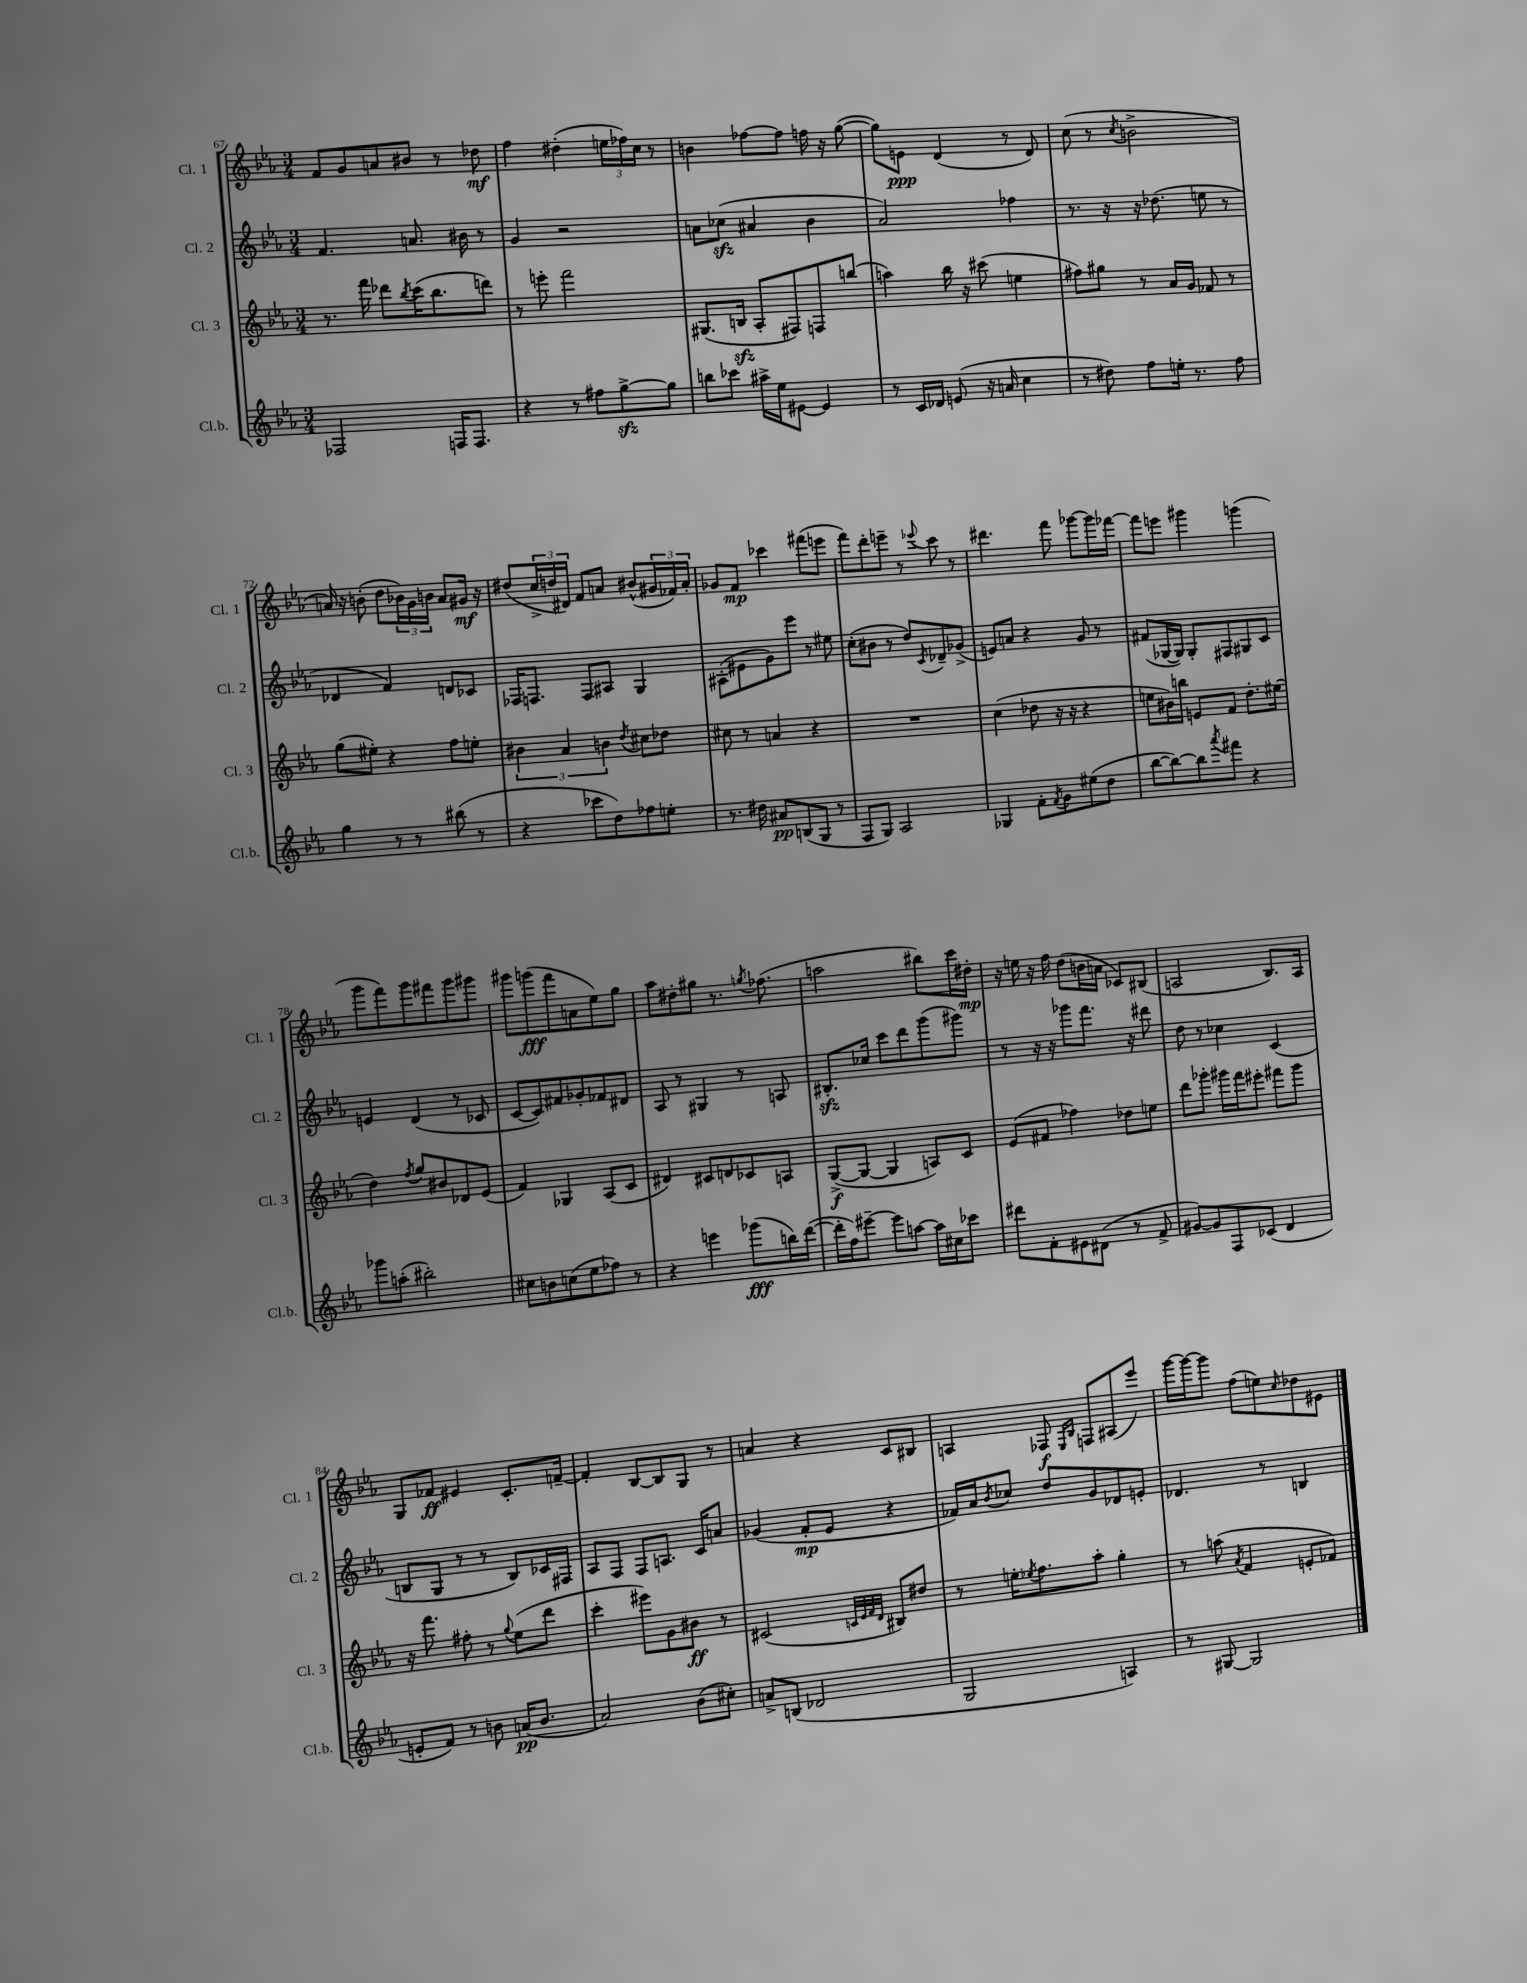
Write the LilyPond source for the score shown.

<<
\new StaffGroup <<
\new Staff = "s0" \with { instrumentName = "Cl. 1" shortInstrumentName = "Cl. 1" } {
    \clef treble \key ees \major \numericTimeSignature \time 3/4
    f'8 g'8 a'8 bis'8 r8 des''8\mf |
    f''4 dis''4-.( \tuplet 3/2 { e''16 fes''16) c''16 } r8 |
    b'4 fes''8~ fes''8 f''16 r16 g''8~( |
    g''8) e'8\ppp d'4( r8 d'8) |
    c''8( r8 \acciaccatura { c''8 } b'2-> |
    a'16) r16 b'8-.( d''8 \tuplet 3/2 { bes'16) g'16 b'16 } a'8 gis'16\mf r16 |
    dis''8( \tuplet 3/2 { c''16-> d''16 dis'16) } f'8 a'8 bis'8-^( \tuplet 3/2 { gis'16 fes'16) a'16-. } |
    ges'8 f'8\mp ces'''4 fis'''8( e'''8 |
    f'''8) d'''8-. e'''8-- r8 \appoggiatura { ees'''8 } c'''8 r8 |
    dis'''4. f'''8 ges'''8~ ges'''16 fes'''16~ |
    fes'''8 e'''8 gis'''4 g'''4( |
    g'''8 f'''8) g'''8 fis'''8 g'''8 gis'''8 |
    gis'''8 g'''8\fff( f'''8 a'8 ees''8) g''8 |
    aes''8 dis''8-. gis''8 r8. \acciaccatura { g''8 } fes''8.( |
    a''2 bis''8) c'''16 dis''16-.\mp |
    r16 e''16 r16 f''16 d''8( b'16 a'16 ces'8) bis8( |
    a2 bes8.) a16 |
    g8 fes'8\ff eis'4 c'8.-. f'16~-- |
    f'4-. bes8~ bes8 g8 r8 |
    a'4 r4 c'8 bis8 |
    a4 fes8\f \grace { ees16 bes16 } f8 ais8( ees'''8) |
    g'''16~ g'''16~ g'''8 f''8( e''8) \grace { c''16 } des''8 eis'8 \bar "|." |
}
\new Staff = "s1" \with { instrumentName = "Cl. 2" shortInstrumentName = "Cl. 2" } {
    \clef treble \key ees \major \numericTimeSignature \time 3/4
    f'4. a'8. bis'16 r8 |
    g'4 r2 |
    a'8 ces''8\sfz( ais'4 bes'4 |
    aes'2) fes''4 |
    r8. r16 r16 des''8.( e''8 r8 |
    des'4 f'4) d'8 ces'8 |
    fes16 f8. f8 ais8 g4 |
    ais8-.( eis'8 g'8) ees'''8 r8 eis''8 |
    c''8-.( bis'8 r8 d''8) \acciaccatura { c'8 } des'8-- ges'8->( |
    e'8) a'8 r4 g'8 r8 |
    fis'8( ges16~ ges16) ges8-. fis8 gis8 c'8 |
    e'4 d'4( r8 ces'8 |
    c'8~ c'8) fis'8 ges'8-. fes'8 dis'8 |
    aes8 r8 gis4 r8 a8 |
    bis8.-.\sfz ces''16 c'''8 d'''8 g'''8( gis'''8) |
    r8 r16 r16 ges'''8 f'''8. r16 dis'''8 |
    d''8 r8 ces''4 c'4( |
    b8 g8 r8 r8 b8) ces'16 fis16 |
    aes8 f8 f8 a8. c'16 a'8 |
    ges'4( f'8-.\mp ees'8 r4 |
    fes'16) aes'16 \acciaccatura { bes'8 } ces''8 d''8 g'8 des'8 e'8-. |
    des'4. r8 b4 \bar "|." |
}
\new Staff = "s2" \with { instrumentName = "Cl. 3" shortInstrumentName = "Cl. 3" } {
    \clef treble \key ees \major \numericTimeSignature \time 3/4
    r8. f'''16 des'''8 \acciaccatura { bes''8 } c'''16( bes''8. d'''8) |
    r8 e'''8-. f'''2 |
    gis8.( b16\sfz aes8-. fis8) f8 b''8( |
    a''4) bes''16 r16 cis'''8( e''4 |
    fis''8) gis''8 r8 aes'16 g'16 fes'8 r8 |
    g''8( eis''8-.) r4 f''8 e''8-. |
    \tuplet 3/2 { bis'4 aes'4 b'4 } \acciaccatura { d''8 } cis''8 des''8 |
    cis''8 r8 a'4 r4 |
    R2. |
    c''4( des''8 r16 r16 r4 |
    e''8 bis'16) b''16 e'8 f'8 d''8.-. eis''16( |
    d''4) \acciaccatura { f''8 } g''8 bis'8 des'8 ees'8( |
    f'4) ges4 aes8( c'8 |
    dis'4) cis'8 d'8 ces'8 a8 |
    g8~->\f( g8~ g4 a8) c'8 |
    ees'8( fis'8 fes''4) des''8 e''8 |
    d'''8 ges'''8-. gis'''16 f'''16 eis'''8-. fis'''8 gis'''8 |
    r16 f'''8. fis''8-. r8 \appoggiatura { g''8 } ees''8( d'''8 |
    c'''4-. eis'''8) g'8 bis'8\ff r8 |
    cis'2( \grace { c'32 ees'32 f'32 d'32 } bis8) dis''8 |
    r8 e''16-. \acciaccatura { ees''8 } f''8. aes''8-. g''4-. |
    r8 a''8( \acciaccatura { aes'8 } f'4 e'8-. fes'8) \bar "|." |
}
\new Staff = "s3" \with { instrumentName = "Cl.b." shortInstrumentName = "Cl.b." } {
    \clef treble \key ees \major \numericTimeSignature \time 3/4
    fes2 f16 f8. |
    r4 r8 fis''8 g''8~->\sfz g''8 |
    b''8 ces'''8 ais''16-> ees''16 eis'8~ eis'4 |
    r8 c'16 des'16 e'8( r16 a'16 c''4 |
    r8 dis''8) f''8 e''16-. r8. f''8 |
    g''4 r8 r8 bis''8( r8 |
    r4 ces'''8 d''8) fes''8 e''8-. |
    r8. dis''16 ais'8\pp b8( g8 r8 |
    f8 g8) aes2 |
    ges4 f'8-. \acciaccatura { f'8 } g'8 eis''8( d''8 |
    bes''8~ bes''8~) bes''8 \acciaccatura { aes'''8 } fis'''8 r4 |
    ges'''8 a''8-.( bis''2-.) |
    cis''8 b'8 c''8( ees''8 fes''8) r8 |
    r4 e'''4 ges'''8\fff( b''16) d'''16~( |
    d'''16-. f''16) eis'''8~-- eis'''8 a''8~ a''16 cis''16 ces'''8 |
    dis'''8 f'8-. eis'8 dis'8( r8 f'8-> |
    gis'8~) gis'8 f8 ces'8( d'4 |
    e'8-. f'8) r8 b'8 a'16\pp( b'8. |
    aes'2) bes'8( cis''8-.) |
    a'8-> b8( des'2 |
    g2 a4) |
    r8 gis8~ gis2 \bar "|." |
}
>>
>>
\layout { \context { \Score currentBarNumber = #67 } }
